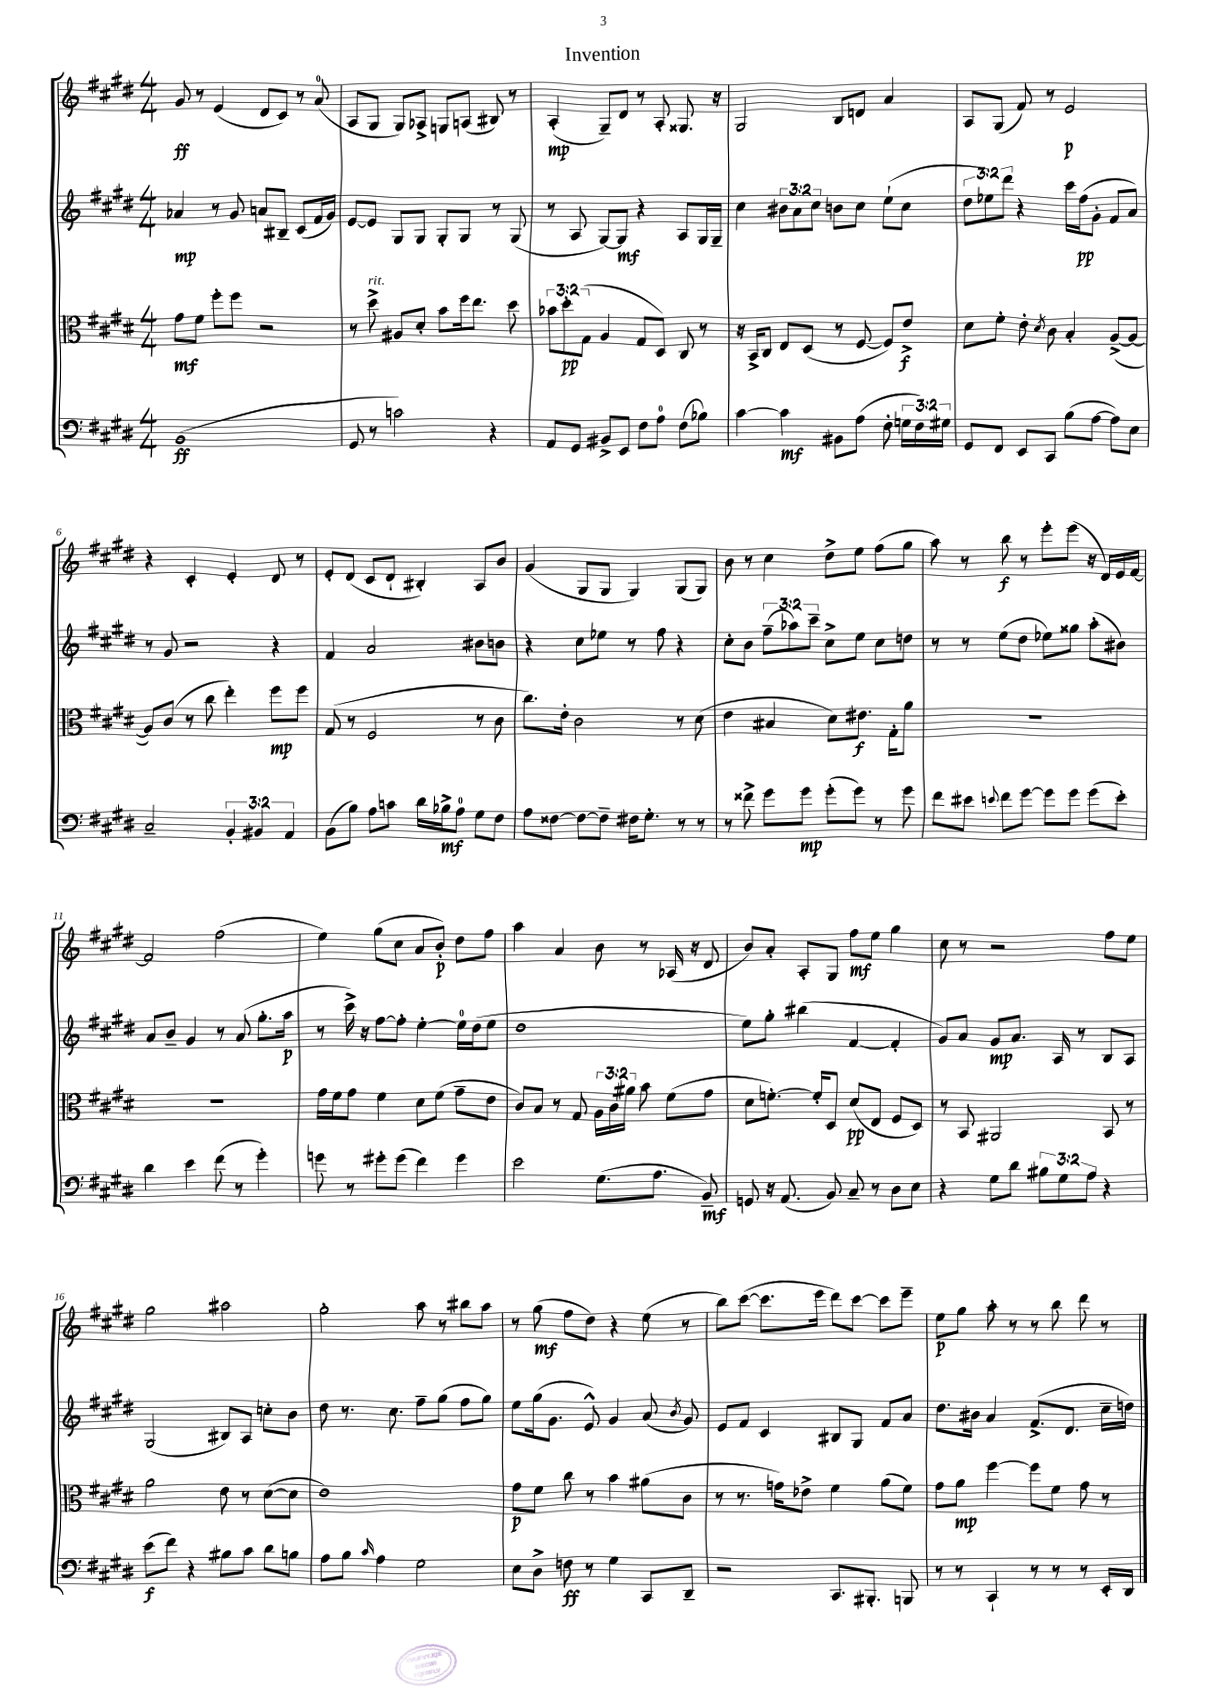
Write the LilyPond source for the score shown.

\header { title = "Invention" }
<<
\new StaffGroup <<
\new Staff = "s0" {
    \clef treble \key e \major \numericTimeSignature \time 4/4
    \autoBeamOff gis'8\ff r8 e'4( dis'8[ cis'8]) r8 a'8-0( |
    a8[ gis8] gis8[) aes8]-> g8[ a8]( bis8) r8 |
    a4-.\mp( gis8[--) dis'8] r8 a8-. gisis8. r16 |
    gis2 b8[ d'8] a'4 |
    a8[ gis8]( fis'8) r8 e'2\p |
    r4 cis'4-. e'4-. dis'8 r8 |
    e'8[-. dis'8]( cis'8[ dis'8]-! bis4-.) a8[ b'8] |
    gis'4( gis8[ gis8] gis4) gis8[( gis8]) |
    b'8 r8 cis''4 dis''8[-> e''8] fis''8[( gis''8] |
    a''8) r8 b''8\f r8 e'''8[-. e'''8]( r16 dis'16[) e'16 fis'16]~ |
    fis'2 fis''2( |
    e''4) gis''8[( cis''8] a'8[ b'8]-.\p) dis''8[ fis''8] |
    a''4 a'4 b'8 r8 aes16( r16 dis'8 |
    b'8[) a'8]-. a8[-. gis8] fis''8[\mf e''8] gis''4 |
    cis''8 r8 r2 fis''8[ e''8] |
    gis''2 ais''2 |
    gis''2-. a''8 r8 bis''8[ a''8] |
    r8 gis''8\mf( fis''8[ dis''8]) r4 e''8( r8 |
    b''8[) cis'''8]~( cis'''8.[ e'''16] dis'''8[) cis'''8]~ cis'''8[ e'''8]-- |
    e''8[\p gis''8] a''8-. r8 r8 b''8 dis'''8 r8 \bar "|." |
}
\new Staff = "s1" {
    \clef treble \key e \major \numericTimeSignature \time 4/4 \override Staff.TupletNumber.text = #tuplet-number::calc-fraction-text
    \autoBeamOff aes'4\mp r8 gis'8 a'8[ bis8]-- cis'8[( fis'16 gis'16]) |
    e'8[~ e'8] gis8[ gis8] gis8[-. gis8] r8 gis8( |
    r8 a8 gis8[~) gis8]\mf r4 a8[ gis16 gis16]-- |
    cis''4 \tuplet 3/2 { bis'8[ a'8 cis''8] } b'8[ cis''8] e''8[-!( cis''8] |
    \tuplet 3/2 { dis''8[ ees''8) dis'''8] } r4 cis'''16[ fis''16\pp( gis'8]-. fis'8[ a'8]) |
    r8 gis'8 r2 r4 |
    fis'4 a'2 bis'8[ b'8] |
    r4 cis''8[ ees''8] r8 fis''8 r4 |
    cis''8[-. b'8] \tuplet 3/2 { fis''8[--( aes''8) cis'''8]-- } cis''8[-> e''8] cis''8[ d''8] |
    r8 r8 e''8[( dis''8] ees''8[) gisis''8] a''8[-.( bis'8]) |
    a'8[ b'8]-- gis'4 r8 a'8( gis''8.[-. a''16]\p |
    r8 cis'''16->) r16 fis''8[~ fis''8]-. e''4~-. e''16[-0 dis''16( e''8] |
    dis''1 |
    e''8[) gis''8]-. bis''4( fis'4~ fis'4-. |
    gis'8[) a'8] gis'8[\mp a'8.] a16 r8 b8[ a8] |
    gis2( bis8[) a8] c''8[-. b'8] |
    dis''8 r8. cis''8. fis''8[-- gis''8]( fis''8[ gis''8]) |
    e''8[ gis''16( gis'8.] e'8-^) gis'4 a'8( \acciaccatura { b'8 } gis'8) |
    e'8[ fis'8] cis'4 bis8[ gis8] fis'8[ a'8] |
    dis''8.[ bis'16] a'4 fis'8.[->( dis'8.] cis''16[-- d''16]) \bar "|." |
}
\new Staff = "s2" {
    \clef alto \key e \major \numericTimeSignature \time 4/4 \override Staff.TupletNumber.text = #tuplet-number::calc-fraction-text
    \autoBeamOff gis'8[\mf fis'8] fis''8[-. fis''8] r2 |
    r8 dis''8->^\markup { \italic "rit." } ais8[ dis'8]-. b'8[ fis''16 e''8.] dis''8 |
    \tuplet 3/2 { bes'8[ dis''8-.\pp gis8]( } a4 gis8[ dis8]) cis8 r8 |
    r16 b,16[-> cis8] e8[ dis8]( r8 fis8~ fis8[) e'8]->\f |
    dis'8[ fis'8]-. e'8-. \acciaccatura { dis'8 } cis'8 b4-. a8[~->( a8]~ |
    a8[) cis'8]( r8 cis''8 e''4-.) fis''8[\mp fis''8] |
    gis8( r8 fis2 r8 cis'8 |
    cis''8.[) e'16]-. cis'2 r8 dis'8( |
    e'4 bis4 dis'8[) eis'8.]\f gis16[-. a'8] |
    r1 |
    R1 |
    gis'16[ fis'16 gis'8] fis'4 dis'8[ fis'8]( gis'8[-- e'8] |
    cis'8[) b8] r8 gis8 \tuplet 3/2 { a16[ cis'16 ais'16] } b'8 fis'8[( gis'8] |
    dis'8[ f'8.]~-.) f'16[-. dis8] dis'8[\pp( e8] fis8[ dis8]) |
    r8 b,8 ais,2 b,8 r8 |
    a'2 e'8 r8 dis'8[~( dis'8] |
    e'1) |
    gis'8[\p fis'8] cis''8 r8 b'4 ais'8[( cis'8] |
    r8 r8. g'16[) ees'8]-> fis'4 a'8[( fis'8]) |
    gis'8[ a'8]\mp fis''4~ fis''8[ fis'8] gis'8 r8 \bar "|." |
}
\new Staff = "s3" {
    \clef bass \key e \major \numericTimeSignature \time 4/4 \override Staff.TupletNumber.text = #tuplet-number::calc-fraction-text
    \autoBeamOff b,1\ff( |
    gis,8 r8 c'2) r4 |
    a,8[ gis,8] bis,8[-> e,8] fis8[ a8]-0 fis8[( bes8]) |
    cis'4~ cis'4\mf bis,8[ a8]( fis8-. \tuplet 3/2 { g16[ fis16) gis16] } |
    gis,8[ fis,8] e,8[ cis,8] b8[( a8]~ a8[) e8] |
    cis2-- \tuplet 3/2 { b,4-. bis,4 a,4 } |
    b,8[( b8]) a8[ c'8] dis'16[ bes16->\mf a8]-0 gis8[ fis8] |
    a8[ fisis8]~ fisis8[~ fisis8]-- fis16[ gis8.]-. r8 r8 |
    r8 fisis'8-> gis'8[ gis'8]\mp gis'8[-.( gis'8]) r8 gis'8 |
    fis'8[ eis'8] \appoggiatura { e'8 } fis'8[ gis'8]~ gis'8[ gis'8] gis'8[( e'8]-.) |
    dis'4 e'4 fis'8( r8 gis'4-.) |
    g'8 r8 gis'8[-. gis'8]( fis'4) gis'4 |
    e'2 gis8.[( a8.] b,8--\mf) |
    g,8 r16 a,8.( b,8) cis8-- r8 dis8[ e8] |
    r4 gis8[ dis'8] \tuplet 3/2 { bis8[ gis8 a8] } r4 |
    e'8[\f( fis'8]) r4 bis8[ cis'8] dis'8[ b8] |
    a8[ b8] \grace { cis'16 } a4 gis2 |
    e8[ dis8]-> f8\ff r8 gis4 cis,8[ dis,8]-- |
    r2 cis,8.[ bis,,8.]-. b,,8 |
    r8 r8 cis,4-! r8 r8 r8 e,16[-. dis,16] \bar "|." |
}
>>
>>
